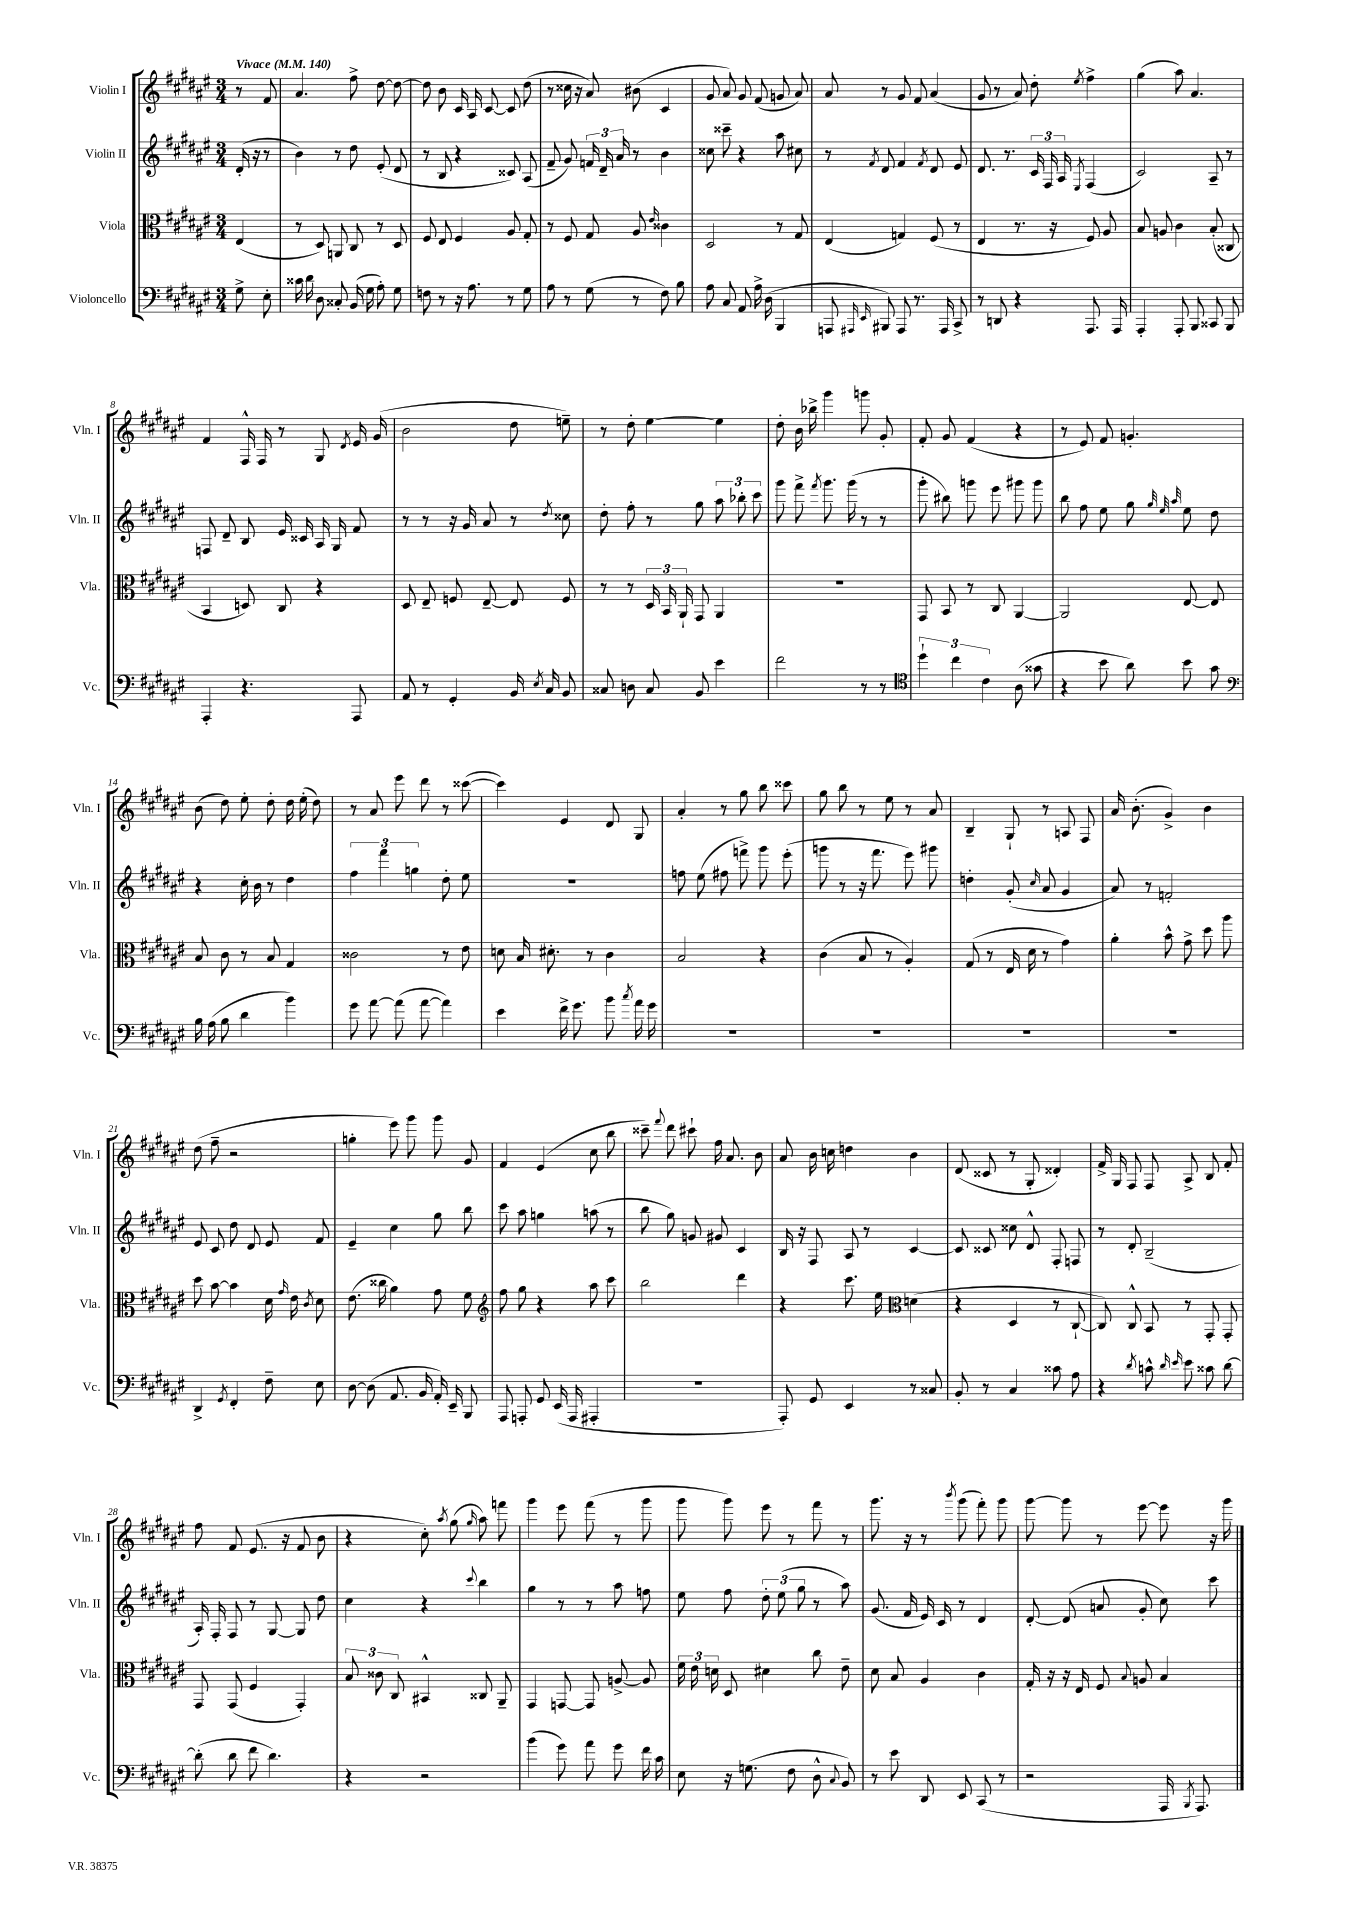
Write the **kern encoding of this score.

**kern	**kern	**kern	**kern
*part4	*part3	*part2	*part1
*staff4	*staff3	*staff2	*staff1
*I"Violoncello	*I"Viola	*I"Violin II	*I"Violin I
*I'Vc.	*I'Vla.	*I'Vln. II	*I'Vln. I
*clefF4	*clefC3	*clefG2	*clefG2
*k[f#c#g#d#a#e#]	*k[f#c#g#d#a#e#]	*k[f#c#g#d#a#e#]	*k[f#c#g#d#a#e#]
*M3/4	*M3/4	*M3/4	*M3/4
*MM140	*MM140	*MM140	*MM140
=	=	=	=
!	!	!	!LO:TX:a:B:t=Vivace
8G#^\	(4E#/	(16d#'/	8r
.	.	16r	.
8E#'\	.	8r	8f#/
=1	=1	=1	=1
16c##X\	8r	4b\)	4.a#/
16d#\	.	.	.
8D#\	8D#/)	.	.
8C##X'/	8AAn/	8r	.
(16BB/	8C#/	8dd#\	8ff#^\
16G#\	.	.	.
8A#'\)	8r	(8e#'/	[8dd#\
8G#\	8D#/	8d#/	8dd#\_
=2	=2	=2	=2
8Fn\	8F#/	8r	8dd#\]
8r	8E#/	8B/	8b\
16r	4F#/	4r	16c#/
8.A#\	.	.	16A#/
.	.	.	[8c#/
8r	8A#/	8c##X/)	8c#/]
8G#\	8G#'/	(8A#/	(8dd#\
=3	=3	=3	=3
8A#\	8r	8f#~/	8r
8r	8F#/	8g#/)	16cc##X\
.	.	.	16r
(8G#\	8G#/	24fn/	8a#/)
.	.	24d#~/	.
.	.	24a#/	.
8r	8A#/	8r	(8b#X\
.	16qqe#/	.	.
8F#\)	4c##X\	4b\	4c#/
8B\	.	.	.
=4	=4	=4	=4
8A#\	2D#/	8cc##X\	8g#/
8C#/	.	8ccc##X~\	8a#/)
8AA#/	.	4r	8g#/
16A#^\	.	.	(8f#/
(16D#\	.	.	.
4BBB/	8r	8aa#\	8gn/
.	8G#/	8cc#X\	8a#/)
=5	=5	=5	=5
8AAAn/	(4E#/	8r	8a#/
16qqAAA#X/	.	.	.
16qqEE#/	.	8qf#/	.
8BBB#X/)	.	8d#/	8r
8AAA#/	4Gn/)	4f#/	8g#/
8.r	.	.	8f#/
.	.	8qf#/	.
.	(8F#/	8d#/	(4a#/
16AAA#/	.	.	.
8CC#^/	8r	8e#/	.
=6	=6	=6	=6
8r	4E#/	8.d#/	8g#/
8DDn/	.	.	8r
.	.	8.r	.
4r	8.r	.	8a#/)
.	.	24c#/	8dd#'\
.	.	24F#/	.
.	16r	.	.
.	.	24A#/	.
.	.	8qE#/	8qee#/
8.AAA#/	8F#/)	(4F#/	4ff#^\
.	8A#/	.	.
16AAA#/	.	.	.
=7	=7	=7	=7
4AAA#'/	8B/	2c#/)	(4gg#\
.	8An/	.	.
8AAA#'/	4c#\	.	8aa#\)
8BBB/	.	.	4.a#/
8CC##X/	(8B'/	8A#~/	.
8BBB/	8C##X/	8r	.
!!LO:LB:g=z
=8	=8	=8	=8
4AAA#'/	4BB/	8Fn/	4f#/
.	.	8d#~/	.
4.r	8Dn/)	8B/	16F#^^/
.	.	.	16F#/
.	8C#/	16e#/	8r
.	.	16c##X/	.
.	4r	16A#/	8G#/
.	.	16G#/	.
.	.	.	8qd#/
8AAA#/	.	8f#/	16e#/
.	.	.	(16g#/
=9	=9	=9	=9
8AA#/	8D#/	8r	2b\
8r	8E#~/	8r	.
4GG#'/	8Fn/	16r	.
.	.	16g#/	.
.	[8E#~/	8a#/	.
16BB/	8E#/]	8r	8dd#\
8qE#/	.	.	.
16C#/	.	.	.
.	.	8qdd#/	.
8BB/	8F/	8cc##X\	8een~\)
=10	=10	=10	=10
8C##X/	8r	8dd#'\	8r
8Dn\	8r	8ff#'\	8dd#'\
8C##/	24D#/	8r	[4ee#\
.	24BB/	.	.
.	24AA#`/	.	.
8BB/	8GG#/	8gg#\	.
4e#\	4AA#/	12aa#\	4ee#\]
.	.	12bb-X'\	.
.	.	12ccc#\	.
=11	=11	=11	=11
2f#\	2.r	8ggg#\	8dd#'\
.	.	8fff#^\	16b\
.	.	.	16bb-X^\
.	.	8qfff#/	.
.	.	8.ggg#\	4ggg#\
.	.	(16ggg#\	.
8r	.	8r	8gggn\
8r	.	8r	8g#'/
=12	=12	=12	=12
*clefC4	*	*	*
6dd#`\	8GG#/	8ggg#'\	8f#'/
.	8BB/	8bb#X\)	8g#/
6cc#\	.	.	.
.	8r	8gggn\	(4f#/
6c#\	.	.	.
.	8C#/	8eee#\	.
(8A#\	[4AA#/	8ggg#X\	4r
8g##X\	.	8ggg#\	.
=13	=13	=13	=13
4r	2AA#/]	8bb\	8r
.	.	8ff#\	8e#/)
8b\	.	8ee#\	8f#/
8a#\)	.	8gg#\	4.gn'/
.	.	32qqgg#/	.
.	.	32qqee#/	.
.	.	32qqaa#/	.
8b\	[8E#/	8ee#\	.
8g#\	8E#/]	8dd#\	.
!!LO:LB:g=z
=14	=14	=14	=14
*clefF4	*	*	*
16B\	8B/	4r	(8b\
(16A#\	.	.	.
8B\	8c#\	.	8dd#\)
4d#\	8r	16cc#'\	8ee#'\
.	.	16b\	.
.	8B/	8r	8dd#'\
4b\)	4G#/	4dd#\	16dd#\
.	.	.	(16ee#'\
.	.	.	8dd#\)
=15	=15	=15	=15
8g#\	2c##X\	6ff#\	8r
[8a#\	.	.	8a#/
.	.	6fff#\	.
(8a#\]	.	.	8eee#\
.	.	6ggn\	.
[8a#\	.	.	8ddd#\
4a#\])	8r	8dd#'\	8r
.	8e#\	8ee#\	([8ccc##X\
=16	=16	=16	=16
4e#\	8dn\	2.r	4ccc##\])
.	16B/	.	.
.	8.d#X'\	.	.
16f#^\	.	.	4e#/
8.g#\	.	.	.
.	8r	.	.
8b\	4c#\	.	8d#/
8qcc#/	.	.	.
16a#\	.	.	8G#/
16g#\	.	.	.
=17	=17	=17	=17
2.r	2B/	8ffn\	4a#'/
.	.	(8ee#\	.
.	.	8ff#X\	8r
.	.	8fffn^\)	8gg#\
.	4r	8ggg#\	8bb\
.	.	(8eee#'\	8ccc##X\
=18	=18	=18	=18
2.r	(4c#\	8gggn\	8gg#\
.	.	8r	8bb\
.	8B/	16r	8r
.	.	8.fff#\	.
.	8r	.	8ee#\
.	4A#'/)	8eee#\)	8r
.	.	8ggg#X\	8a#/
=19	=19	=19	=19
2.r	(8G#/	4ddn'\	4B~/
.	8r	.	.
.	16E#/	(8g#'/	8G#`/
.	16d#\	.	.
.	.	16qqcc#/	.
.	8r	8a#/	8r
.	4g#\)	4g#/	8An/
.	.	.	8F#/
=20	=20	=20	=20
2.r	4a#'\	8a#/)	16a#/
.	.	.	(8.b'\
.	.	8r	.
.	8b^^\	2fn'/	4g#^/)
.	8g#^\	.	.
.	8dd#\	.	4b\
.	8aa#\	.	.
!!LO:LB:g=z
=21	=21	=21	=21
4DD#^/	8dd#\	8e#/	(8dd#\
.	[8b\	8c#/	8ff#~\
8qGG#/	.	.	.
4FF#'/	4b\]	8dd#\	2r
.	.	8d#/	.
8F#~\	16d#\	8e#/	.
.	16qqg#/	.	.
.	16e#\	.	.
.	8qc#/	.	.
8E#\	8d#\	8f#/	.
=22	=22	=22	=22
[8D#\	(8.e#\	4e#~/	4ggn'\
(8D#\]	.	.	.
.	16cc##X\	.	.
8.AA#/	4a#\)	4cc#\	8eee#\)
.	.	.	8ggg#\
16BB/	.	.	.
16AA#'/)	8g#\	8gg#\	8ggg#\
16EE#~/	.	.	.
8BBB/	8f#\	8bb\	8g#/
=23	=23	=23	=23
*	*clefG2	*	*
8AAA#/	8ff#\	8ccc#\	4f#/
8AAAn'/	8gg#\	8aa#\	.
8GG#/	4r	4ggn\	(4e#/
(16EE#/	.	.	.
16AAA/	.	.	.
4AAA#X'/	8aa#\	(8aan\	8cc#\
.	8ccc#\	8r	8bb\
=24	=24	=24	=24
2.r	2bb\	8bb\	8ccc##X~\)
.	.	.	8qqfff#/
.	.	8gg#\)	8ddd#\
.	.	8gn/	8ccc#X`\
.	.	8g#X/	16ff#\
.	.	.	8.a#/
.	4ddd#\	4c#/	.
.	.	.	8b\
=25	=25	=25	=25
8AAA#'/)	4r	16B/	8a#/
.	.	16r	.
8GG#/	.	8F#/	16b\
.	.	.	16ccn\
4EE#/	8.ccc#\	8A#/	4ddn\
.	.	8r	.
.	16ee#\	.	.
*	*clefC3	*	*
8r	(4dn\	[4c#/	4b\
8C##X/	.	.	.
=26	=26	=26	=26
8BB'/	4r	8c#/]	(8d#/
8r	.	8c##X/	8c##X/
4C#/	4D#/	8cc##X\	8r
.	.	8d#^^/	8G#'/
8c##X\	8r	8F#'/	4d##X'/)
8A#\	[8C#`/	8Fn/	.
=27	=27	=27	=27
4r	8C#/])	8r	16f#^/
.	.	.	16G#/
.	8C#^^/	8d#'/	8F#/
8qd#/	.	.	.
8cn^^\	8BB/	(2B~/	8F#/
16qqd#/	.	.	.
16qqe#/	.	.	.
8e#\	8r	.	8A#^/
8c##X\	8GG#'/	.	8B/
[8d#\	8GG#'/	.	8f#'/
!!LO:LB:g=z
=28	=28	=28	=28
(8d#'\]	8GG#/	16A#'/)	8ff#\
.	.	16F#'/	.
8d#\	(8GG#/	8F#/	8f#/
8f#\	4F#/	8r	(8.e#/
4.d#\)	.	[8G#/	.
.	.	.	16r
.	4GG#'/)	8G#/]	8f#/
.	.	8dd#\	8b\
=29	=29	=29	=29
4r	12B/	4cc#\	4r
.	12c##X\	.	.
.	12C#/	.	.
2r	4BB#X^^/	4r	8cc#'\)
.	.	.	8qaa#/
.	.	.	(8gg#\
.	.	8qqccc#/	16qqgg#/
.	8C##X/	4bb\	8aa#\)
.	8AA#~/	.	8fffn\
=30	=30	=30	=30
(4b\	4GG#/	4gg#\	4ggg#\
8g#\)	[8GGn/	8r	8eee#\
8a#\	8GG/]	8r	(8fff#\
8g#\	[8An^/	8aa#\	8r
16f#\	8A/]	8ffn\	8ggg#\
16c#\	.	.	.
=31	=31	=31	=31
8E#\	24f#\	8ee#\	8ggg#\
.	24e#\	.	.
.	24dn\	.	.
16r	8D#/	8ff#\	8ggg#\)
(8.Gn\	.	.	.
.	4d#X\	12dd#'\	8eee#\
.	.	(12ee#\	.
8F#\	.	.	8r
.	.	12gg#\	.
8D#^^\	8cc#\	8r	8fff#\
8qqC#/	.	.	.
8BB/)	8e#~\	8aa#\)	8r
=32	=32	=32	=32
8r	8d#\	(8.g#/	8.ggg#\
8e#\	8B/	.	.
.	.	16f#/	16r
8DD#/	4A#/	16e#/)	8r
.	.	16c#/	.
.	.	.	8qbbb/
8EE#/	.	8r	(8ggg#\
(8CC#/	4c#\	4d#/	8fff#'\)
8r	.	.	8ggg#\
=33	=33	=33	=33
2r	16G#'/	[8d#'/	[8ggg#\
.	16r	.	.
.	16r	(8d#/]	8ggg#\]
.	16E#/	.	.
.	8F#/	8an/	8r
.	8qqB/	.	.
.	8An/	8g#'/	[8eee#\
16AAA#/	4B/	8cc#\)	8eee#\]
8qBBB/	.	.	.
8.AAA#/)	.	.	.
.	.	8ccc#\	16r
.	.	.	16ggg#\
==	==	==	==
*-	*-	*-	*-
